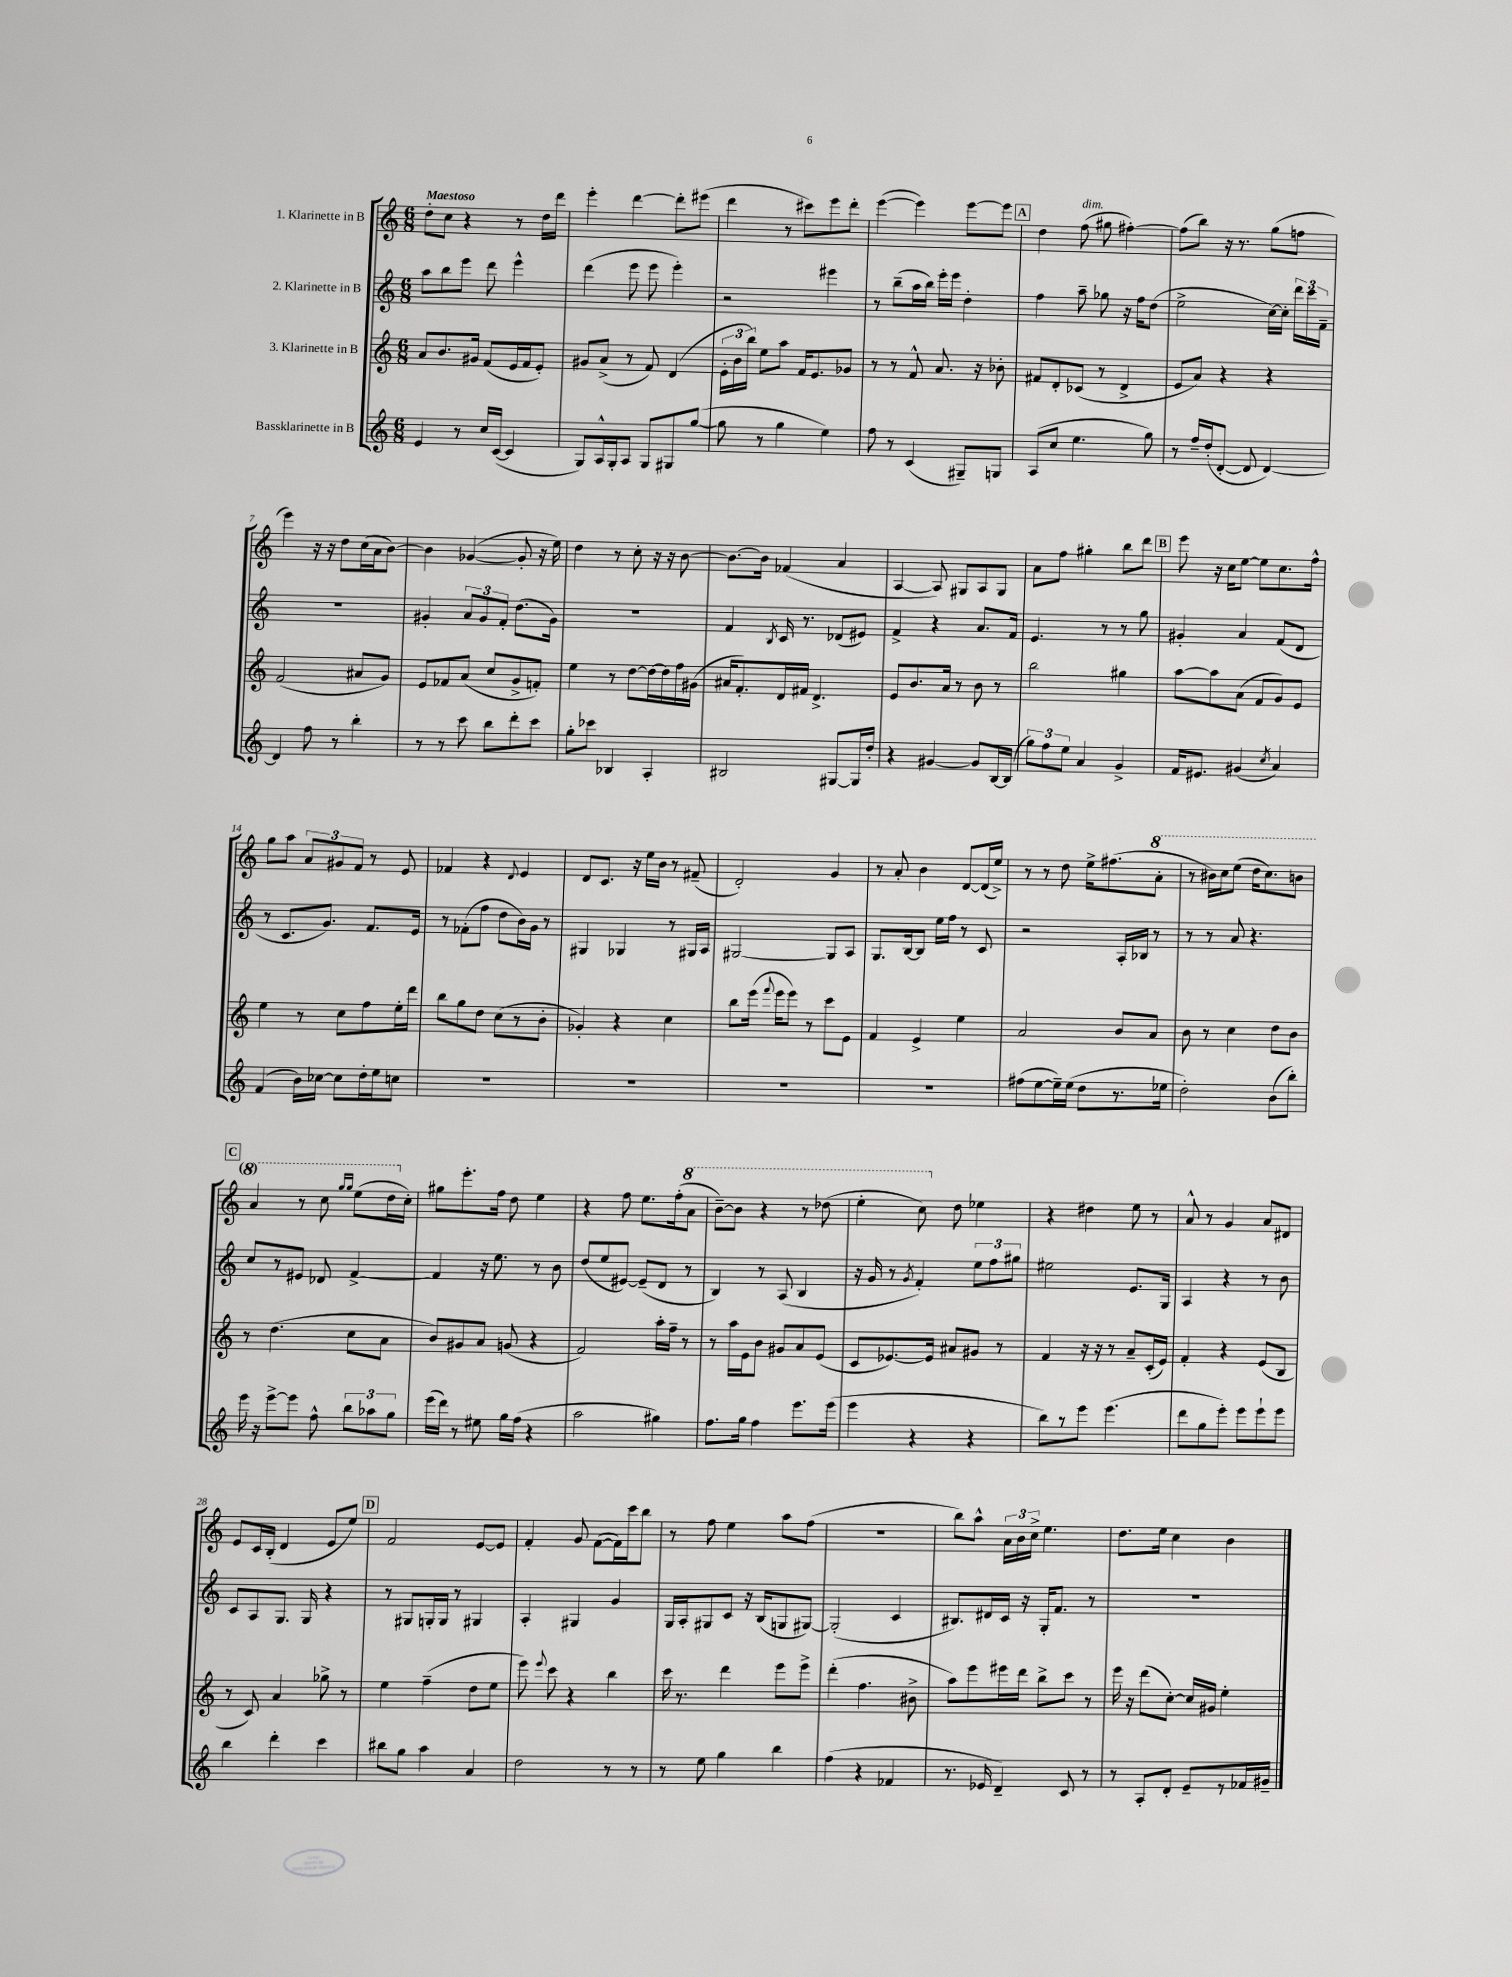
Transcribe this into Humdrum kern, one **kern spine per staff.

**kern	**kern	**kern	**kern
*part4	*part3	*part2	*part1
*staff4	*staff3	*staff2	*staff1
*I"Bassklarinette in B	*I"3. Klarinette in B	*I"2. Klarinette in B	*I"1. Klarinette in B
*clefG2	*clefG2	*clefG2	*clefG2
*k[]	*k[]	*k[]	*k[]
*M6/8	*M6/8	*M6/8	*M6/8
=1	=1	=1	=1
!	!	!	!LO:TX:a:B:t=Maestoso
4e/	8a/L	8aa\L	8dd'\L
.	8.b/	8bb\	8cc\J
8r	.	8eee\J	4r
.	16g#X/Jk	.	.
16cc/LL	(8f/L	8ddd\	.
([16c/JJ	.	.	.
4c/]	16e/L	4eee^^\	8r
.	16f/J	.	.
.	8e'/J)	.	16dd\LL
.	.	.	16ddd\JJ
=2	=2	=2	=2
8G/L)	8g#X/L	(4ddd\	4eee'\
16A^^/L	(8a^/J	.	.
16G'/J	.	.	.
8A/J	8r	8eee\	[4ddd\
8G/L	8f/)	8eee\	.
8G#X/	(4d/	4eee'\)	8ddd'\L]
([8gg/J	.	.	(8eee#X\J
=3	=3	=3	=3
8gg\]	24e'\LL	2r	4ddd\
.	24b\	.	.
.	24bb\JJ)	.	.
8r	8ee\L	.	.
4gg\	8aa\J	.	8r
.	16f/KL	.	8ccc#X\L)
.	8.e/	.	.
4ee\)	.	4eee#X\	8eee\
.	8g-X/J	.	8ddd'\J
=4	=4	=4	=4
8ff\	8r	8r	([4eee\
8r	8r	(8bb~\L	.
(4c/	8f^^/	16aa\L	4eee\])
.	.	16bb\JJ)	.
.	8.a/	16eee'\LL	.
.	.	16eee\JJ	.
8G#X~/L)	.	4dd'\	[8eee\L
.	16r	.	.
8Gn/J	8b-X'\	.	8eee\J]
!!LO:REH:place=s1:t=A
=5	=5	=5	=5
(8A/L	8f#X/L	4ff\	4dd\
8cc/J	8d'/	.	.
!	!	!	!LO:TX:a:i:t=dim.
4.ee\	(8c-X/J	8aa~\	(8ff\
.	8r	8gg-X\	8gg#X\
.	4d^/	16r	[4ff#X'\)
.	.	16ff\KL	.
8gg\)	.	(8dd\J	.
=6	=6	=6	=6
8r	8e/L	2ee^\	(8ff#\L]
16ff~/LL	8a/J)	.	8bb\J)
(16dd'/J	.	.	.
[8d'/J	4r	.	16r
.	.	.	8.r
8d/]	.	.	.
[4d/)	4r	[16cc\LL)	(8gg\L
.	.	16cc'\JJ]	.
.	.	24ddd\LL	8ffn\J
.	.	24ccc\	.
.	.	24f~\JJ	.
!!LO:LB:g=z
=7	=7	=7	=7
4d/]	(2f/	2.r	4eee\)
8ff\	.	.	16r
.	.	.	16r
8r	.	.	8dd\L
4bb'\	8a#X/L	.	(16cc\L
.	.	.	16a\J
.	8g/J)	.	[8b\J)
=8	=8	=8	=8
8r	8e/L	4g#X'/	4b\]
8r	8f-X/	.	.
8ccc\	(8a/J	12a/L	([4g-X/
.	.	12g#/	.
8bb\L	8cc/L	.	.
.	.	12f'/J	.
8ddd'\	8g^/	(8.dd\L	8g-'/]
8ccc\J	8fn'/J)	.	16r
.	.	16g#\Jk)	16ee\)
=9	=9	=9	=9
8gg'\L	4ee\	2.r	4dd\
8ccc-X\J	.	.	.
4B-X/	8r	.	8r
.	[8dd\L	.	8cc'\
4A'/	16dd\L_	.	16r
.	16dd\]	.	16r
.	16ff\	.	[8b\
.	(16g#X\JJ	.	.
=10	=10	=10	=10
2B#X/	16a#X/KL	4f/	8.b\L_
.	8.f'/)	.	.
.	.	.	16b\Jk]
.	.	8qB/	.
.	16d/L	16c/	(4f-X/
.	16f#X/JJ	8.r	.
.	4.d^/	.	.
[8G#X/L	.	(8d-X/L	4a/
16G#/L]	.	8e#X/J)	.
16dd'/JJ	.	.	.
=11	=11	=11	=11
4r	8e/L	4f^/	[4A/
.	8.b/	.	.
[4g#X/	.	4r	8A/])
.	16a/Jk	.	.
.	8r	.	8G#X/L
8g#/L]	8b\	8.a/L	8A/
[16B/L	8r	.	8G#/J
(16B/JJ]	.	16f/Jk	.
=12	=12	=12	=12
12gg\L)	2bb\	4.e/	8a\L
12ff\	.	.	.
.	.	.	8ff\J
12ee\J	.	.	.
4a/	.	.	4gg#X'\
.	.	8r	.
4g^/	4gg#X\	8r	8bb\L
.	.	8gg\	8ddd\J
!!LO:REH:place=s1:t=B
=13	=13	=13	=13
16f/KL	[8aa\L	4g#X'/	8eee\
8.e#X/J	.	.	.
.	8aa\]	.	16r
.	.	.	16cc\KL
(4g#X/	(8a\J	4a/	[8ee\J
.	8f/L	.	8ee\L]
8qcc/	.	.	.
4a/)	8g/)	(8f/L	8.cc\
.	8e/J	8d/J	.
.	.	.	16ff^^\Jk
!!LO:LB:g=z
=14	=14	=14	=14
(4f/	4ee\	8r	8gg\L
.	.	8.c/L	8aa\J
16b\LL)	8r	.	12a/L
[16cc-X\JJ	.	8.g/J)	.
.	.	.	12g#X/
8cc-\L]	8cc\L	.	.
.	.	.	12f/J
16dd'\L	8ff\	8.f/L	8r
16ee\J	.	.	.
8ccn\J	16ee'\L	.	8e/
.	16ddd\JJ	16e/Jk	.
=15	=15	=15	=15
2.r	8bb\L	8r	4f-X/
.	8gg\	(8f-X'\L	.
.	8dd\J	8ff\J	4r
.	(8cc\L	8dd\L	.
.	.	.	8qqd/
.	8r	16b\L)	4e/
.	.	16g\JJ	.
.	8b'\J	8r	.
=16	=16	=16	=16
2.r	4g-X'/)	4G#X/	8d/L
.	.	.	8.c/J
.	4r	4G-X/	.
.	.	.	16r
.	.	.	16ee\LL
.	.	.	16b\JJ
.	4cc\	8r	8r
.	.	16G#X/LL	(8f#X~/
.	.	16A/JJ	.
=17	=17	=17	=17
2.r	8bb\L	[2G#X/	2d'/)
.	(16eee\Jk	.	.
.	8qqfff/	.	.
.	16eee\KL	.	.
.	8eee\J)	.	.
.	8r	.	.
.	8ccc\L	8G#/L]	4g/
.	8e\J	8A/J	.
=18	=18	=18	=18
2.r	4f/	8.G/L	8r
.	.	.	8a'/
.	.	[16B/k	.
.	4e^/	8B/J]	4b\
.	.	16ee\LL	.
.	.	16ff\JJ	.
.	4ee\	8r	[8d/L
.	.	8c/	(16d/L]
.	.	.	16ee^/JJ)
=19	=19	=19	=19
(8ff#X\L	2a/	2r	8r
[8ee\	.	.	8r
16ee~\L])	.	.	8dd\
(16ee\JJ	.	.	.
8dd\L	.	.	16ee^\KL
.	.	.	(8.ff#X\
8.r	8b/L	16A'/LL	.
.	.	16B-X/JJ	.
*	*	*	*8va
.	8a/J	8r	8aa'\J
16ee-X\Jk	.	.	.
=20	=20	=20	=20
2dd'\)	8b\	8r	8r
.	8r	8r	16bb#X\LL)
.	.	.	16ccc\J
.	4cc\	8a/	(8eee\J
.	.	4.r	16ddd\KL
.	.	.	8.ccc\)
(8b\L	8dd\L	.	.
8bb'\J)	8b\J	.	8bbn\J
!!LO:LB:g=z
!!LO:REH:place=s1:t=C
=21	=21	=21	=21
16eee\	8r	8cc/L	4aa/
16r	.	.	.
[8eee^\L	(4.dd\	8r	.
8eee\J]	.	8e#X/J	8r
8ff^^\	.	8d-X/	8ccc\
.	.	.	16qqggg/LL
.	.	.	16qqggg/JJ
12bb\L	8cc\L	[4f^/	(8eee\L
12aa-X\	.	.	.
.	8a\J	.	16ddd\L
12gg\J	.	.	.
*	*	*	*X8va
.	.	.	16cc'\JJ)
=22	=22	=22	=22
(16eee\LL	8b/L)	4f/]	8gg#X\L
16ddd\JJ)	.	.	.
8r	8g#X/	.	8.eee'\
8ee#X\	8a/J	16r	.
.	.	8.ee\	16ff\Jk
16gg\LL	(8gn/	.	8dd\
(16ff\JJ	.	.	.
4r	4r	8r	4ee\
.	.	8b\	.
=23	=23	=23	=23
2aa\	2f/)	(8dd/L	4r
.	.	8ee/	.
.	.	[8e#X/J)	8ff\
.	.	(8e#~/L]	8.ee\L
4gg#X\)	16aa'\LL	8d/J	.
.	16ff~\JJ	.	(16ff'\k
*	*	*	*8va
.	8r	8r	8aa\J
=24	=24	=24	=24
8.ff\L	8r	4B/)	[8bb~\L)
.	16aa\LL	.	8bb\J]
16gg\Jk	16e\J	.	.
4ff\	8b\J	8r	4r
.	8g#X/L	(8A/	.
8.eee\L	8a/	4B/	8r
.	(8e/J	.	(8ddd-X\
(16eee\Jk	.	.	.
=25	=25	=25	=25
4eee\	8c/L	16r	4eee'\
.	.	16g/	.
.	[8.e-X/)	8r	.
.	.	8qg/	.
4r	.	4f'/)	8ccc\)
.	16e-/Jk]	.	.
*	*	*	*X8va
.	8a#X/L	.	8dd\
4r	8g#X/J	12ee\L	4ee-X\
.	.	12ff\	.
.	8r	.	.
.	.	12gg#X\J	.
=26	=26	=26	=26
8bb\L)	4f/	2ee#X\	4r
8r	.	.	.
8eee\J	16r	.	4dd#X\
.	16r	.	.
(4.eee\	8r	.	.
.	8a~/L	8.e/L	8ee\
.	(16c'/L	.	8r
.	16e/JJ)	16G/Jk	.
=27	=27	=27	=27
8ddd\L	4f'/	4A/	8a^^/
8gg\	.	.	8r
8eee'\J)	4r	4r	4g/
8eee\L	.	.	.
8eee`\	(8e/L	8r	8a/L
8eee\J	8B/J	8b\	8d#X/J
!!LO:LB:g=z
=28	=28	=28	=28
4bb\	8r	8c/L	8e/L
.	8c/)	8A/	16c/L
.	.	.	(16B'/JJ
4ddd'\	4a/	8.G/J	4d/
.	.	16G/	.
4ccc\	8gg-X^\	4r	8e/L
.	8r	.	8ee/J)
!!LO:REH:place=s1:t=D
=29	=29	=29	=29
8bb#X\L	4ee\	8r	2f/
8gg\J	.	8G#X/L	.
4aa\	(4ff~\	16Gn'/L	.
.	.	16G/JJ	.
.	.	8r	.
4a/	8dd\L	4G#X/	[8e/L
.	8ee\J	.	8e/J]
=30	=30	=30	=30
2dd\	8eee\)	4A'/	4f'/
.	8qqeee/	.	.
.	8ccc\	.	.
.	4r	4G#X/	8g/
.	.	.	([8f\L
8r	4bb\	4g/	16f\L])
.	.	.	16ccc\J
8r	.	.	8bb\J
=31	=31	=31	=31
8r	16ccc\	16G/LL	8r
.	8.r	16A'/J	.
8ee\	.	8G#X/	8ff\
4gg\	4ddd\	8c/J	4ee\
.	.	16r	.
.	.	(16B/KL	.
4bb\	8eee\L	8Gn/	8aa\L
.	8eee^\J	[8G#X/J)	(8ff\J
=32	=32	=32	=32
(4ff\	(4ddd'\	(2G#'/]	2.r
4r	4.ff\	.	.
4f-X/	.	4c/	.
.	8b#X^\	.	.
=33	=33	=33	=33
8.r	8aa\L)	8.B#X/L)	8bb\L)
.	8eee\	.	8aa^^\J
16e-X/	.	16d#X/L	.
4d~/)	16eee#X\L	16c/JJ	24a\LL
.	.	.	24b\
.	16ddd\JJ	16r	.
.	.	.	24cc^\JJ
.	8bb^\L	16G'/KL	4.ee\
.	.	8.f/J	.
8c/	8ccc\J	.	.
8r	8r	8r	.
=34	=34	=34	=34
8r	16eee\	2.r	8.dd\L
.	16r	.	.
8A'/L	(8ddd\L	.	.
.	.	.	16ee\Jk
8d'/J	[8cc'\J)	.	4cc\
8e~/L	16cc/LL]	.	.
.	16g#X/JJ	.	.
8r	4ee'\	.	4b\
16f-X/L	.	.	.
16g#X~/JJ	.	.	.
==	==	==	==
*-	*-	*-	*-
